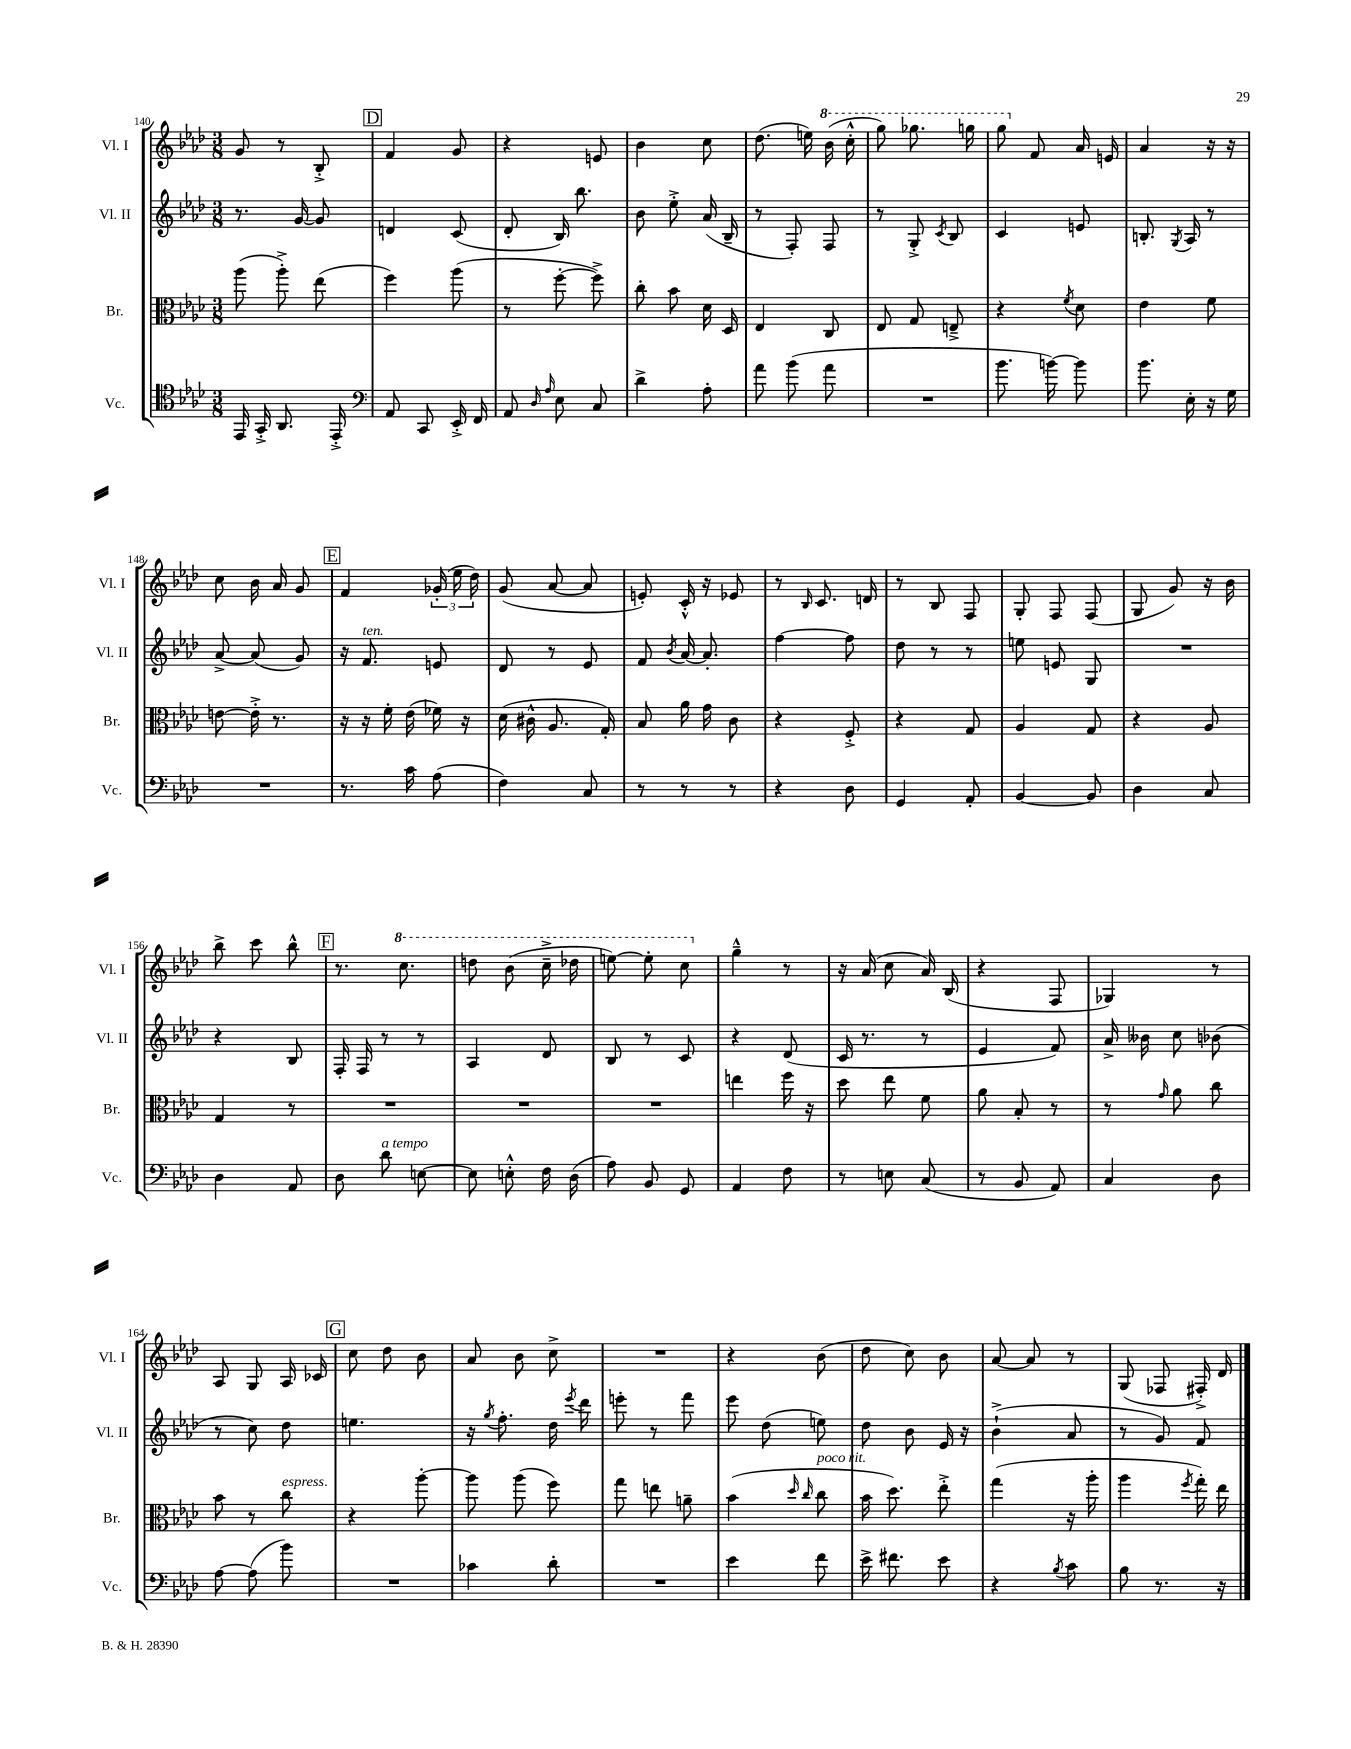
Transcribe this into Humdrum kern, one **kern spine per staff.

**kern	**kern	**kern	**kern
*staff4	*staff3	*staff2	*staff1
*clefC4	*clefC3	*clefG2	*clefG2
*k[b-e-a-d-]	*k[b-e-a-d-]	*k[b-e-a-d-]	*k[b-e-a-d-]
*M3/8	*M3/8	*M3/8	*M3/8
16EE-/	(8aa-\	8.r	8g/
16GG'^/	.	.	.
8.AA-/	8aa-'^\)	.	8r
.	.	[16g/	.
.	(8ee-\	8g/]	8B-'^/
16EE-'^/	.	.	.
=	=	=	=
*clefF4	*	*	*
8AA-/	4ff\)	4d/	4f/
8CC/	.	.	.
16EE-'^/	(8aa-\	(8c/	8g/
16FF/	.	.	.
=	=	=	=
8AA-/	8r	8d-'/	4r
16qqD-/	.	.	.
16qqA-/	.	.	.
8E-\	[8ff'\	16B-/)	.
.	.	8.bb-\	.
8C/	8ff^\])	.	8e/
=	=	=	=
4d-^\	8cc'\	8b-\	4b-\
.	8b-\	8ee-'^\	.
8A-'\	16d-\	(16a-/	8cc\
.	16D-/	16B-~/	.
=	=	=	=
8a-\	4E-/	8r	(8.dd-\
(8b-\	.	8F'/)	.
.	.	.	16ee\)
8a-\	8C/	8F/	(16bb-\
.	.	.	16ccc'^^\
=	=	=	=
4.r	8E-/	8r	8ggg\)
.	8G/	8G'^/	8.ggg-\
.	.	8qc/	.
.	8E~^/	8B-/	.
.	.	.	16ggg\
=	=	=	=
8.b-\	4r	4c/	8ggg\
.	.	.	8f/
[16b\)	.	.	.
.	8qf/	.	.
8b\]	8d-\	8e/	16a-/
.	.	.	16e/
=	=	=	=
8.b-\	4e-\	8.B'/	4a-/
.	.	8qG/	.
16E-'\	.	16A-/	.
16r	8f\	8r	16r
16G\	.	.	16r
=	=	=	=
4.r	[8e\	[8a-^/	8cc\
.	16e'^\]	(8a-/]	16b-\
.	8.r	.	16a-/
.	.	8g/)	8g/
=	=	=	=
8.r	16r	16r	4f/
.	16r	8.f/	.
.	16f'\	.	.
16c\	(16e-\	.	.
(8A-\	16f-\)	8e/	(24g-'/
.	.	.	24ee-\
.	16r	.	.
.	.	.	24dd-\)
=	=	=	=
4F\)	(16d-\	8d-/	(8g/
.	16c#^^\	.	.
.	8.A-/	8r	[8a-/
8C/	.	8e-/	8a-/]
.	16G'/)	.	.
=	=	=	=
8r	8B-/	8f/	8e'/)
.	.	8qb-/	.
8r	16a-\	[16a-/	16c'^^/
.	16g\	8.a-'/]	16r
8r	8c\	.	8e-/
=	=	=	=
4r	4r	[4ff\	8r
.	.	.	16qqB-/
.	.	.	8.c/
8D-\	8F'^/	8ff\]	.
.	.	.	16d/
=	=	=	=
4GG/	4r	8dd-\	8r
.	.	8r	8B-/
8AA-'/	8G/	8r	8F/
=	=	=	=
[4BB-/	4A-/	8ee\	8G'/
.	.	8e/	8F/
8BB-/]	8G/	8G/	(8F/
=	=	=	=
4D-\	4r	4.r	8G/
.	.	.	8g/)
8C/	8A-/	.	16r
.	.	.	16b-\
=	=	=	=
4D-\	4G/	4r	8bb-^\
.	.	.	8ccc\
8AA-/	8r	8B-/	8bb-^^\
=	=	=	=
8D-\	4.r	16F'/	8.r
.	.	16F/	.
8d-\	.	8r	.
.	.	.	8.ccc\
[8E\	.	8r	.
=	=	=	=
8E\]	4.r	4A-/	8ddd\
8E'^^\	.	.	(8bb-\
16F\	.	8d-/	16ccc~^\
(16D-\	.	.	16ddd-\
=	=	=	=
8A-\)	4.r	8B-/	[8eee\)
8BB-/	.	8r	8eee'\]
8GG/	.	8c/	8ccc\
=	=	=	=
4AA-/	4ee\	4r	4gg~^^\
8F\	16ff\	(8d-/	8r
.	16r	.	.
=	=	=	=
8r	8dd-\	16c/	16r
.	.	8.r	(16a-/
8E\	8ee-\	.	8cc\
(8C/	8f\	8r	16a-/)
.	.	.	(16B-/
=	=	=	=
8r	8a-\	4e-/	4r
8BB-/	8B-'/	.	.
8AA-/)	8r	8f/)	8F/
=	=	=	=
4C/	8r	16a-^/	4G-/)
.	.	16b--\	.
.	16qqg/	.	.
.	8a-\	8cc\	.
8D-\	8cc\	(8b-\	8r
=	=	=	=
[8A-\	8b-\	8r	8A-/
(8A-\]	8r	8cc\)	8G/
8b-\)	8cc\	8dd-\	16A-/
.	.	.	16c-/
=	=	=	=
4.r	4r	4.ee\	8cc\
.	.	.	8dd-\
.	[8aa-'\	.	8b-\
=	=	=	=
4c-\	8aa-\]	16r	8a-/
.	.	8qgg/	.
.	.	8.ff'\	.
.	(8aa-\	.	8b-\
8d-'\	8ff\)	16dd-\	8cc^\
.	.	8qeee-/	.
.	.	16ddd-\	.
=	=	=	=
4.r	8gg\	8eee'\	4.r
.	8ee\	8r	.
.	8a~\	8fff\	.
=	=	=	=
4e-\	(4b-\	8eee-\	4r
.	.	(8dd-\	.
.	16qqdd-/	.	.
.	16qqcc/	.	.
8f\	8cc\	8ee\)	(8b-\
=	=	=	=
16e-^\	16b-\	8dd-\	8dd-\
8.f#\	8.dd-\)	.	.
.	.	8b-\	8cc\)
8e-\	8ee-'^\	16e-/	8b-\
.	.	16r	.
=	=	=	=
4r	(4gg\	(4b-`^\	[8a-/
.	.	.	8a-/]
8qB-/	.	.	.
8c\	16r	8a-/	8r
.	16aa-'\	.	.
=	=	=	=
8B-\	4aa-\	8r	(8G/
8.r	.	8g/)	8F-/
.	8qff/	.	.
.	16gg'\)	8f/	16F#'^/)
16r	16ee-\	.	16d-/
==	==	==	==
*-	*-	*-	*-
